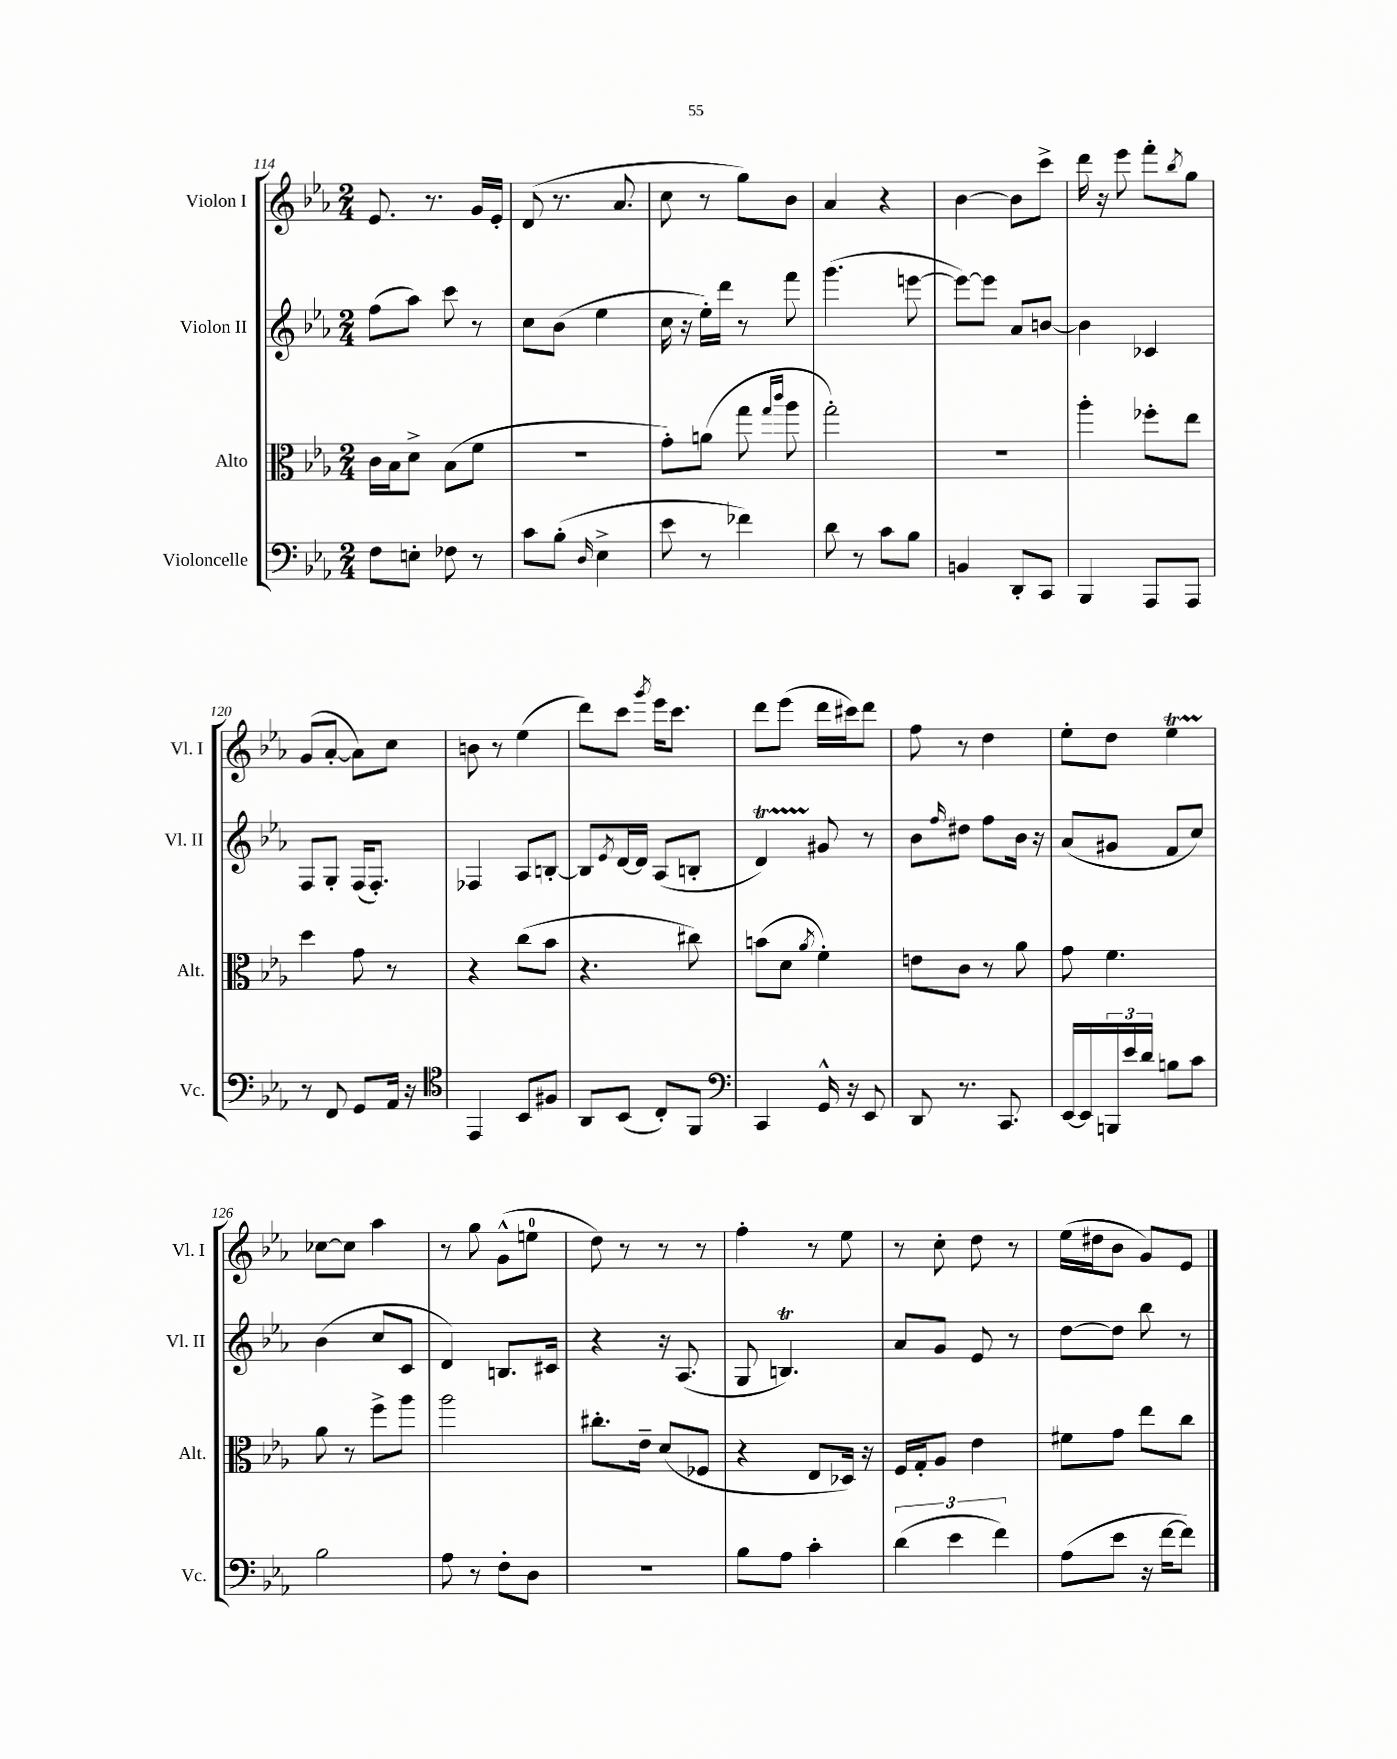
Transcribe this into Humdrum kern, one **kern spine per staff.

**kern	**kern	**kern	**kern
*part4	*part3	*part2	*part1
*staff4	*staff3	*staff2	*staff1
*I"Violoncelle	*I"Alto	*I"Violon II	*I"Violon I
*I'Vc.	*I'Alt.	*I'Vl. II	*I'Vl. I
*clefF4	*clefC3	*clefG2	*clefG2
*k[b-e-a-]	*k[b-e-a-]	*k[b-e-a-]	*k[b-e-a-]
*M2/4	*M2/4	*M2/4	*M2/4
=114	=114	=114	=114
8F\L	16c\LL	(8ff\L	8.e-/
.	16B-\J	.	.
8En'\J	8d^\J	8aa-\J)	.
.	.	.	8.r
8F-X\	(8B-\L	8ccc\	.
8r	8f\J	8r	16g/LL
.	.	.	16e-'/JJ
=115	=115	=115	=115
8c\L	2r	8cc\L	(8d/
(8B-'\J	.	(8b-\J	8.r
16qqD/	.	.	.
4E-^\	.	4ee-\	.
.	.	.	8.a-/
=116	=116	=116	=116
8e-\	8g'\L)	16cc\	8cc\
.	.	16r	.
8r	(8an\J	16ee-'\LL)	8r
.	.	16ddd\JJ	.
4f-X\)	8gg\	8r	8gg\L)
.	16qqgg/LL	.	.
.	16qqccc/JJ	.	.
.	8aa-\	8fff\	8b-\J
=117	=117	=117	=117
8d\	2gg'\)	(4.ggg\	4a-/
8r	.	.	.
8c\L	.	.	4r
8B-\J	.	[8eeen\	.
=118	=118	=118	=118
4BBn/	2r	8eee\L_)	[4b-\
.	.	8eee\J]	.
8DD'/L	.	8a-/L	8b-\L]
8CC/J	.	[8bn/J	8ccc^\J
=119	=119	=119	=119
4BBB-/	4aa-'\	4b\]	16ddd\
.	.	.	16r
.	.	.	8eee-\
8AAA-/L	8ff-X'\L	4c-X/	8fff'\L
.	.	.	8qbb-/
8AAA-/J	8ee-\J	.	8gg\J
!!LO:LB:g=z
=120	=120	=120	=120
8r	4dd\	8F/L	(8g/L
8FF/	.	8G'/J	[8a-'/J
8GG/L	8g\	(16F/KL	8a-\L])
.	.	8.F'/J)	.
16AA-/Jk	8r	.	8cc\J
16r	.	.	.
=121	=121	=121	=121
*clefC4	*	*	*
4EE-/	4r	4F-X/	8bn\
.	.	.	8r
8BB-/L	(8cc\L	8A-/L	(4ee-\
8F#X/J	8b-\J	[8Bn'/J	.
=122	=122	=122	=122
8AA-/L	4.r	8B/L]	8ddd\L)
.	.	8qe-/	.
(8BB-/J	.	[16d/L	8ccc\J
.	.	16d/JJ]	.
.	.	.	8qggg/
8C'/L)	.	(8A-/L	16eee-\KL
.	.	.	8.ccc\J
8FF/J	8cc#X\)	8Bn'/J	.
=123	=123	=123	=123
*clefF4	*	*	*
4CC/	(8bn\L	4dt/)	8ddd\L
.	8d\J	.	(8eee-\J
.	8qa-/	.	.
16GG^^/	4f'\)	8g#X/	16ddd\LL
16r	.	.	16ccc#X\J)
8EE-/	.	8r	8ddd\J
=124	=124	=124	=124
8DD/	8en\L	8b-\L	8ff\
.	.	16qqff/	.
8.r	8c\J	8dd#X\J	8r
.	8r	8ff\L	4dd\
8.CC/	.	.	.
.	8a-\	16b-\Jk	.
.	.	16r	.
=125	=125	=125	=125
[16EE-/LL	8g\	(8a-/L	8ee-'\L
16EE-/]	.	.	.
24BBBn/	4.f\	8g#X/J	8dd\J
24e-/	.	.	.
24d/JJ	.	.	.
8Bn\L	.	8f/L	4ee-T\
8c\J	.	8cc/J)	.
!!LO:LB:g=z
=126	=126	=126	=126
2B-\	8a-\	(4b-\	[8cc-X\L
.	8r	.	8cc-\J]
.	8ff^\L	8cc/L	4aa-\
.	8aa-\J	8c/J	.
=127	=127	=127	=127
8A-\	2aa-\	4d/)	8r
8r	.	.	8gg\
8F'\L	.	8.Bn/L	(8g^^\L
8D\J	.	.	8een\J
.	.	16c#X/Jk	.
=128	=128	=128	=128
2r	8.cc#X'\L	4r	8dd\)
.	.	.	8r
.	16e-~\Jk	.	.
.	(8d/L	16r	8r
.	.	(8.A-/	.
.	8F-X/J	.	8r
=129	=129	=129	=129
8B-\L	4r	8G/	4ff'\
8A-\J	.	4.Bnt/)	.
4c'\	8E-/L	.	8r
.	16D-X/Jk)	.	8ee-\
.	16r	.	.
=130	=130	=130	=130
(6d\	16F/LL	8a-/L	8r
.	16G'/J	.	.
.	8A-/J	8g/J	8cc'\
6e-\	.	.	.
.	4e-\	8e-/	8dd\
6f\)	.	.	.
.	.	8r	8r
=131	=131	=131	=131
(8A-\L	8f#X\L	[8dd\L	(16ee-\LL
.	.	.	16dd#X\J
8e-\J	8g\J	8dd\J]	8b-\J
16r	8ee-\L	8bb-\	8g/L)
[16f\KL	.	.	.
8f\J])	8cc\J	8r	8e-/J
==	==	==	==
*-	*-	*-	*-
